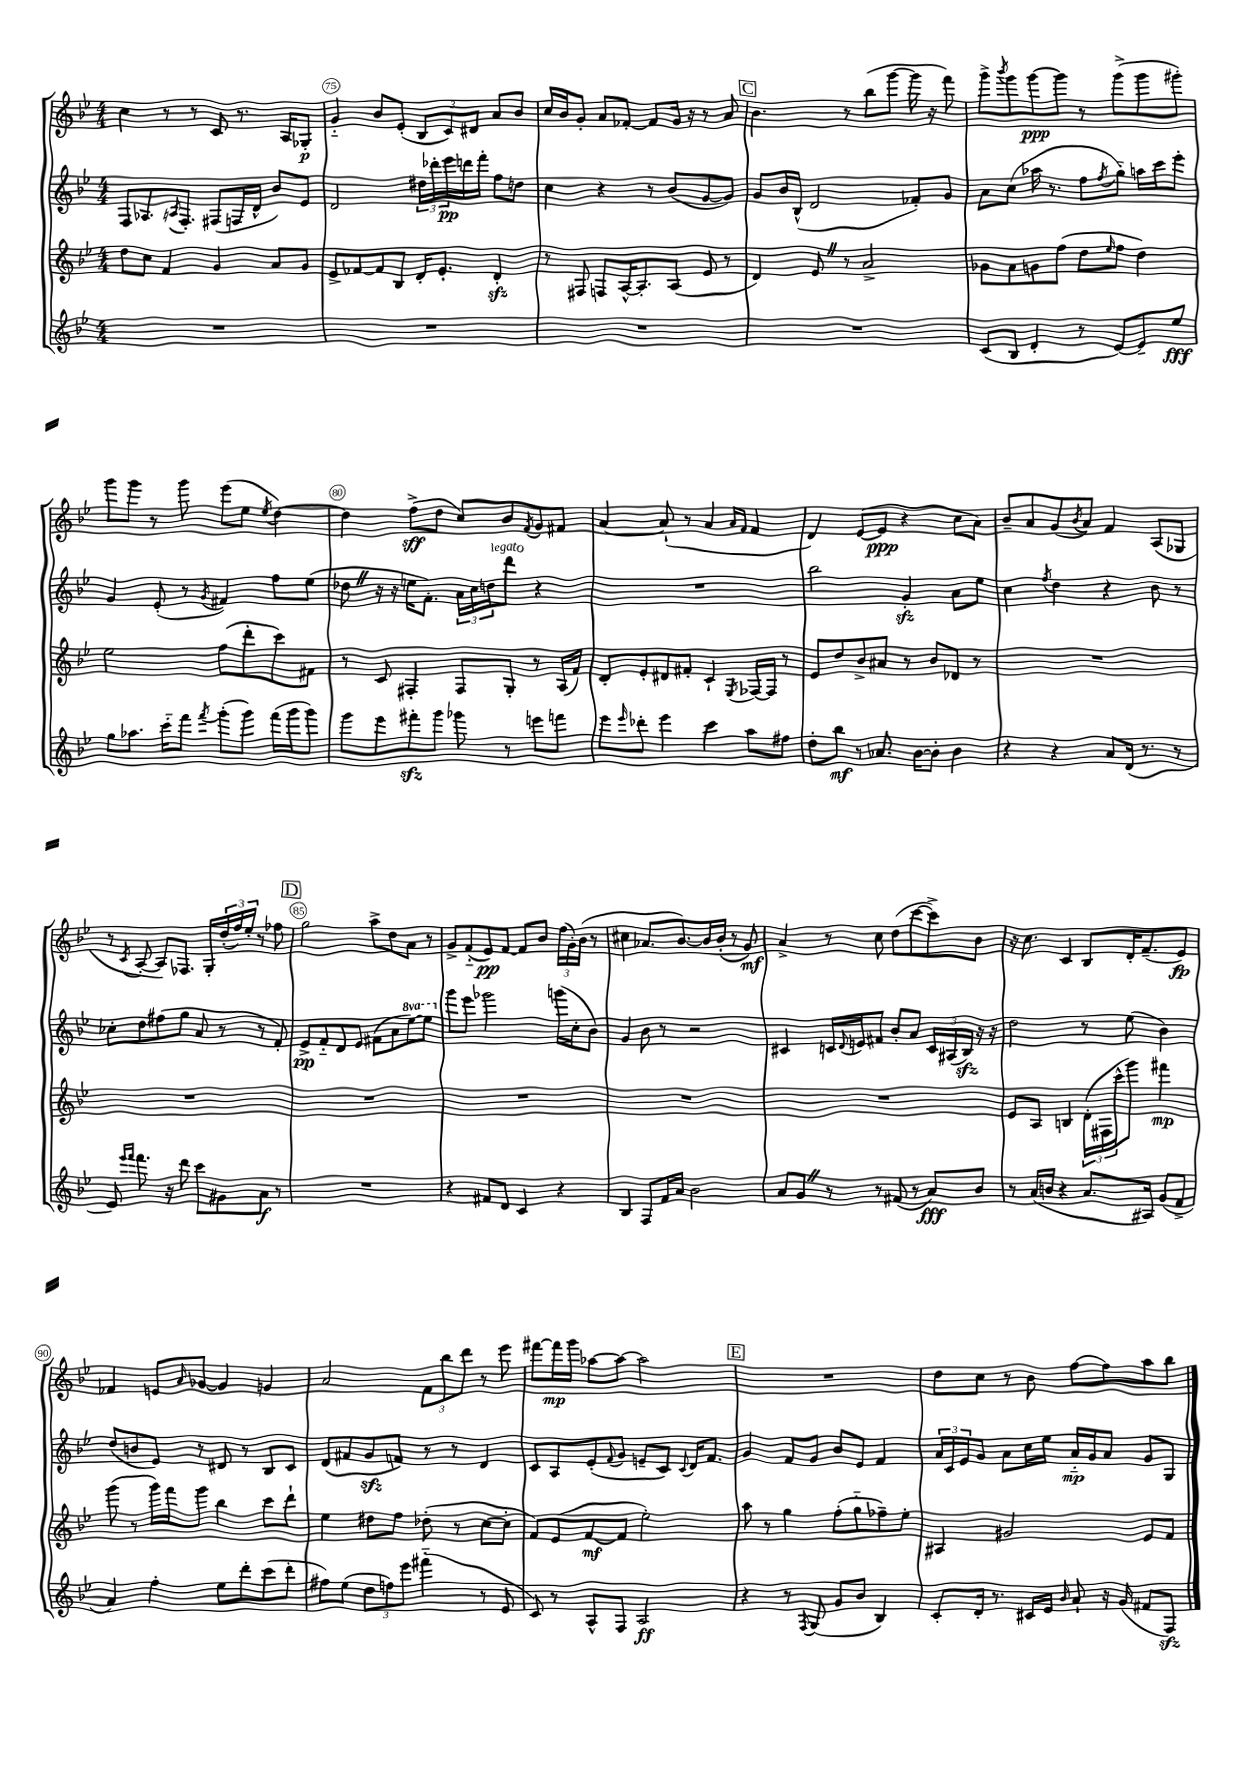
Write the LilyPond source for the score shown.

<<
\new StaffGroup <<
\new Staff = "s0" {
    \clef treble \key bes \major \numericTimeSignature \time 4/4
    c''4 r8 r8 c'8 r8. a16 ges8-.\p |
    g'4-_ bes'8 ees'8-.( \tuplet 3/2 { bes8 c'8) dis'8 } a'8 bes'8 |
    c''16 bes'16 g'8-. a'8 fes'8~-. fes'8 g'16 r16 r8 a'8 |
    \mark \markup { \box "C" } bes'4. r8 bes''8( g'''8~ g'''16 r16 f'''8) |
    g'''8-> \acciaccatura { bes'''8 } g'''8 g'''8~\ppp g'''8 r8 g'''8->( g'''8 gis'''8-.) |
    g'''8 g'''8 r8 g'''8 ees'''8( ees''8 \acciaccatura { ees''8 } d''4~) |
    d''4 f''8->\sff( d''8 c''8) bes'8 \acciaccatura { f'8 } g'8 fis'8 |
    a'4~ a'8-!( r8 a'4 \grace { a'16 f'16 } f'4 |
    d'4) ees'8~( ees'8\ppp r4 c''8 a'8) |
    bes'8-- a'8 g'8( \acciaccatura { bes'8 } a'8) f'4 a8( ges8 |
    r8 \acciaccatura { c'8 } a8~-. a8) fes8. g16-. \tuplet 3/2 { d''16-.( f''16) ees''16-. } r8 fes''8 |
    \mark \markup { \box "D" } g''2 a''8-> d''8 a'8 r8 |
    g'8-> f'8-_( ees'8\pp) f'8~ f'8 bes'8 \tuplet 3/2 { f''16( g'16-.) bes'16( } r8 |
    cis''4 aes'8. bes'8.~) bes'16 bes'16-.( r8 g'8\mf) |
    a'4-> r8 c''8 d''8( c'''8~ c'''8->) bes'8 |
    r16 c''8. c'4 bes8 d'16-. f'8.--( ees'8\fp) |
    fes'4 e'8 \grace { a'16 } ges'8~ ges'4 g'4 |
    a'2 \tuplet 3/2 { f'8 bes''8 d'''8 } r8 ees'''8 |
    fis'''8~ fis'''16\mp g'''16 aes''8~ aes''8~ aes''2 |
    \mark \markup { \box "E" } R1 |
    d''8 c''8 r8 bes'8 f''8~ f''8 a''8 bes''8 \bar "|." |
}
\new Staff = "s1" {
    \clef treble \key bes \major \numericTimeSignature \time 4/4 \set Staff.ottavationMarkups = #ottavation-simple-ordinals
    f8 aes8. \acciaccatura { a8 } f8.-. fis8( f16 d'16-^ bes'8) ees'8 |
    d'2 \tuplet 3/2 { dis''16 des'''16-. ees'''16\pp } d'''16 f'''16-. f''8 d''8 |
    c''4 r4 r8 bes'8( g'8~ g'8) |
    \mark \markup { \box "C" } g'8 bes'16 bes16-^( d'2 fes'8-.) g'8 |
    a'8 c''8( aes''16 r8. f''8 \acciaccatura { f''8 } g''8-_) a''16 c'''16 ees'''8-. |
    g'4 ees'8-.( r8 \acciaccatura { g'8 } fis'4) f''8 ees''8( |
    des''8 \once \override BreathingSign.text = \markup { \musicglyph "scripts.caesura.straight" } \breathe r16 r16 e''16 f'8.-.) \tuplet 3/2 { a'16 c''16 d''16^\markup { \italic "legato" } } d'''8 r4 |
    R1 |
    bes''2 g'4-.\sfz a'8 ees''8 |
    c''4 \acciaccatura { f''8 } d''4 r4 bes'8 r8 |
    ces''8-. d''8 fis''8( g''8 a'8 r8 r8 f'8-.) |
    \mark \markup { \box "D" } ees'8->\pp f'8-_ d'8 ees'8 fis'8( a'8 \ottava #1 ees'''8~) ees'''8 \ottava #0 |
    g'''8 ees'''8 ges'''2 g'''16( c''16-. bes'8) |
    g'4 bes'8 r8 r2 |
    cis'4 c'16 \appoggiatura { d'8 } e'16 fis'8 bes'8-. a'8 \tuplet 3/2 { c'16 ais16( bes16\sfz) } r16 r16 |
    d''2 r8 ees''8( bes'4) |
    d''8( b'8 ees'8) r8 dis'8 r8 bes8 c'8 |
    d'8( fis'8 g'8\sfz f'8) r8 r8 d'4 |
    c'8 a8 ees'8-.( \appoggiatura { f'8 } g'8 e'8-- c'8) \appoggiatura { c'8 } d'16 f'8. |
    \mark \markup { \box "E" } g'4 f'8 g'8 bes'8 ees'8 f'4 |
    \tuplet 3/2 { a'16 c'16 ees'16 } g'8 a'8 c''16 ees''16 a'16-_\mp g'16 a'8 g'8 g8 \bar "|." |
}
\new Staff = "s2" {
    \clef treble \key bes \major \numericTimeSignature \time 4/4
    d''8 c''8 f'4 g'4 a'8 g'8 |
    ees'8-> fes'8~ fes'8 bes8 d'16-. ees'8.-. d'4-.\sfz |
    r8 fis8 f8 a16~-^ a8.-. a8( ees'8 r8 |
    \mark \markup { \box "C" } d'4) ees'8 \once \override BreathingSign.text = \markup { \musicglyph "scripts.caesura.straight" } \breathe r8 a'2-> |
    ges'8 a'8 g'8 f''8( d''8 \grace { ees''16 } f''8 d''4) |
    ees''2 f''8( d'''8-. c'''8) fis'8 |
    r8 c'8 fis4-. fis8 g8-. r8 a16( f'16) |
    d'8-. ees'8-. dis'8 fis'8-. c'4-! \acciaccatura { ees8 } fes16~ fes16 r8 |
    ees'8 d''8 bes'8-> ais'8 r8 bes'8 des'8 r8 |
    R1 |
    R1 |
    \mark \markup { \box "D" } R1 |
    R1 |
    R1 |
    R1 |
    ees'8 a8 b4 \tuplet 3/2 { d'16-.( fis16 c'''16-^ } g'''8) fis'''4\mp |
    g'''8( r8 g'''16) f'''16 g'''8 bes''4 c'''8 d'''8-! |
    ees''4 dis''8 f''8 des''8-.( r8 c''8~ c''8-. |
    f'8) ees'8( f'8~\mf f'8 ees''2-.) |
    \mark \markup { \box "E" } a''8 r8 g''4 f''8-.( g''8-_ fes''8--) ees''8-. |
    ais4 gis'2 ees'8 f'8 \bar "|." |
}
\new Staff = "s3" {
    \clef treble \key bes \major \numericTimeSignature \time 4/4
    R1 |
    R1 |
    R1 |
    \mark \markup { \box "C" } R1 |
    c'8( bes8 d'4-. r8 ees'8~) ees'8-- ees''8\fff |
    g''8 aes''8. c'''16-_ f'''8 \acciaccatura { f'''8 } g'''8-.( g'''8) f'''16( g'''16 g'''8) |
    g'''8 ees'''8 fis'''8-.\sfz g'''8 ges'''8 r8 e'''8 f'''8 |
    ees'''8 \grace { ees'''16 } des'''8-. ees'''4 c'''4 a''8 fis''8 |
    d''8-. bes''8\mf r8 aes'8. bes'16~ bes'8-. bes'4 |
    r4 r4 a'8 d'16( r8. r8 |
    ees'8) \grace { ees'''16 f'''16 } f'''8. r16 d'''8 c'''8 gis'8 a'8\f r8 |
    \mark \markup { \box "D" } R1 |
    r4 fis'8 d'8 c'4 r4 |
    bes4 f8 f'16 a'16 bes'2 |
    a'8 g'8 \once \override BreathingSign.text = \markup { \musicglyph "scripts.caesura.straight" } \breathe r8 r8 fis'8( r8 a'8\fff) bes'8 |
    r8 a'16( b'16 r4 a'8. ais16) g'8( f'8-> |
    a'4) f''4-. ees''8 d'''8-. c'''8( d'''8-. |
    fis''8) ees''8( \tuplet 3/2 { d''8 f''8) ees'''8 } fis'''4-_( r8 ees'8 |
    c'8) r8 a8-^ f8 a2\ff |
    \mark \markup { \box "E" } r4 r8 \acciaccatura { f8 } g8( g'8 bes'8 bes4) |
    c'8-. d'16-. r8. cis'16 ees'16 \grace { bes'16 } a'8-! r16 g'16( fis'8 f8\sfz) \bar "|." |
}
>>
>>
\layout { \context { \Score currentBarNumber = #74 \override BarNumber.break-visibility = ##(#f #t #t) barNumberVisibility = #(every-nth-bar-number-visible 5) \override BarNumber.stencil = #(make-stencil-circler 0.1 0.3 ly:text-interface::print) } }
